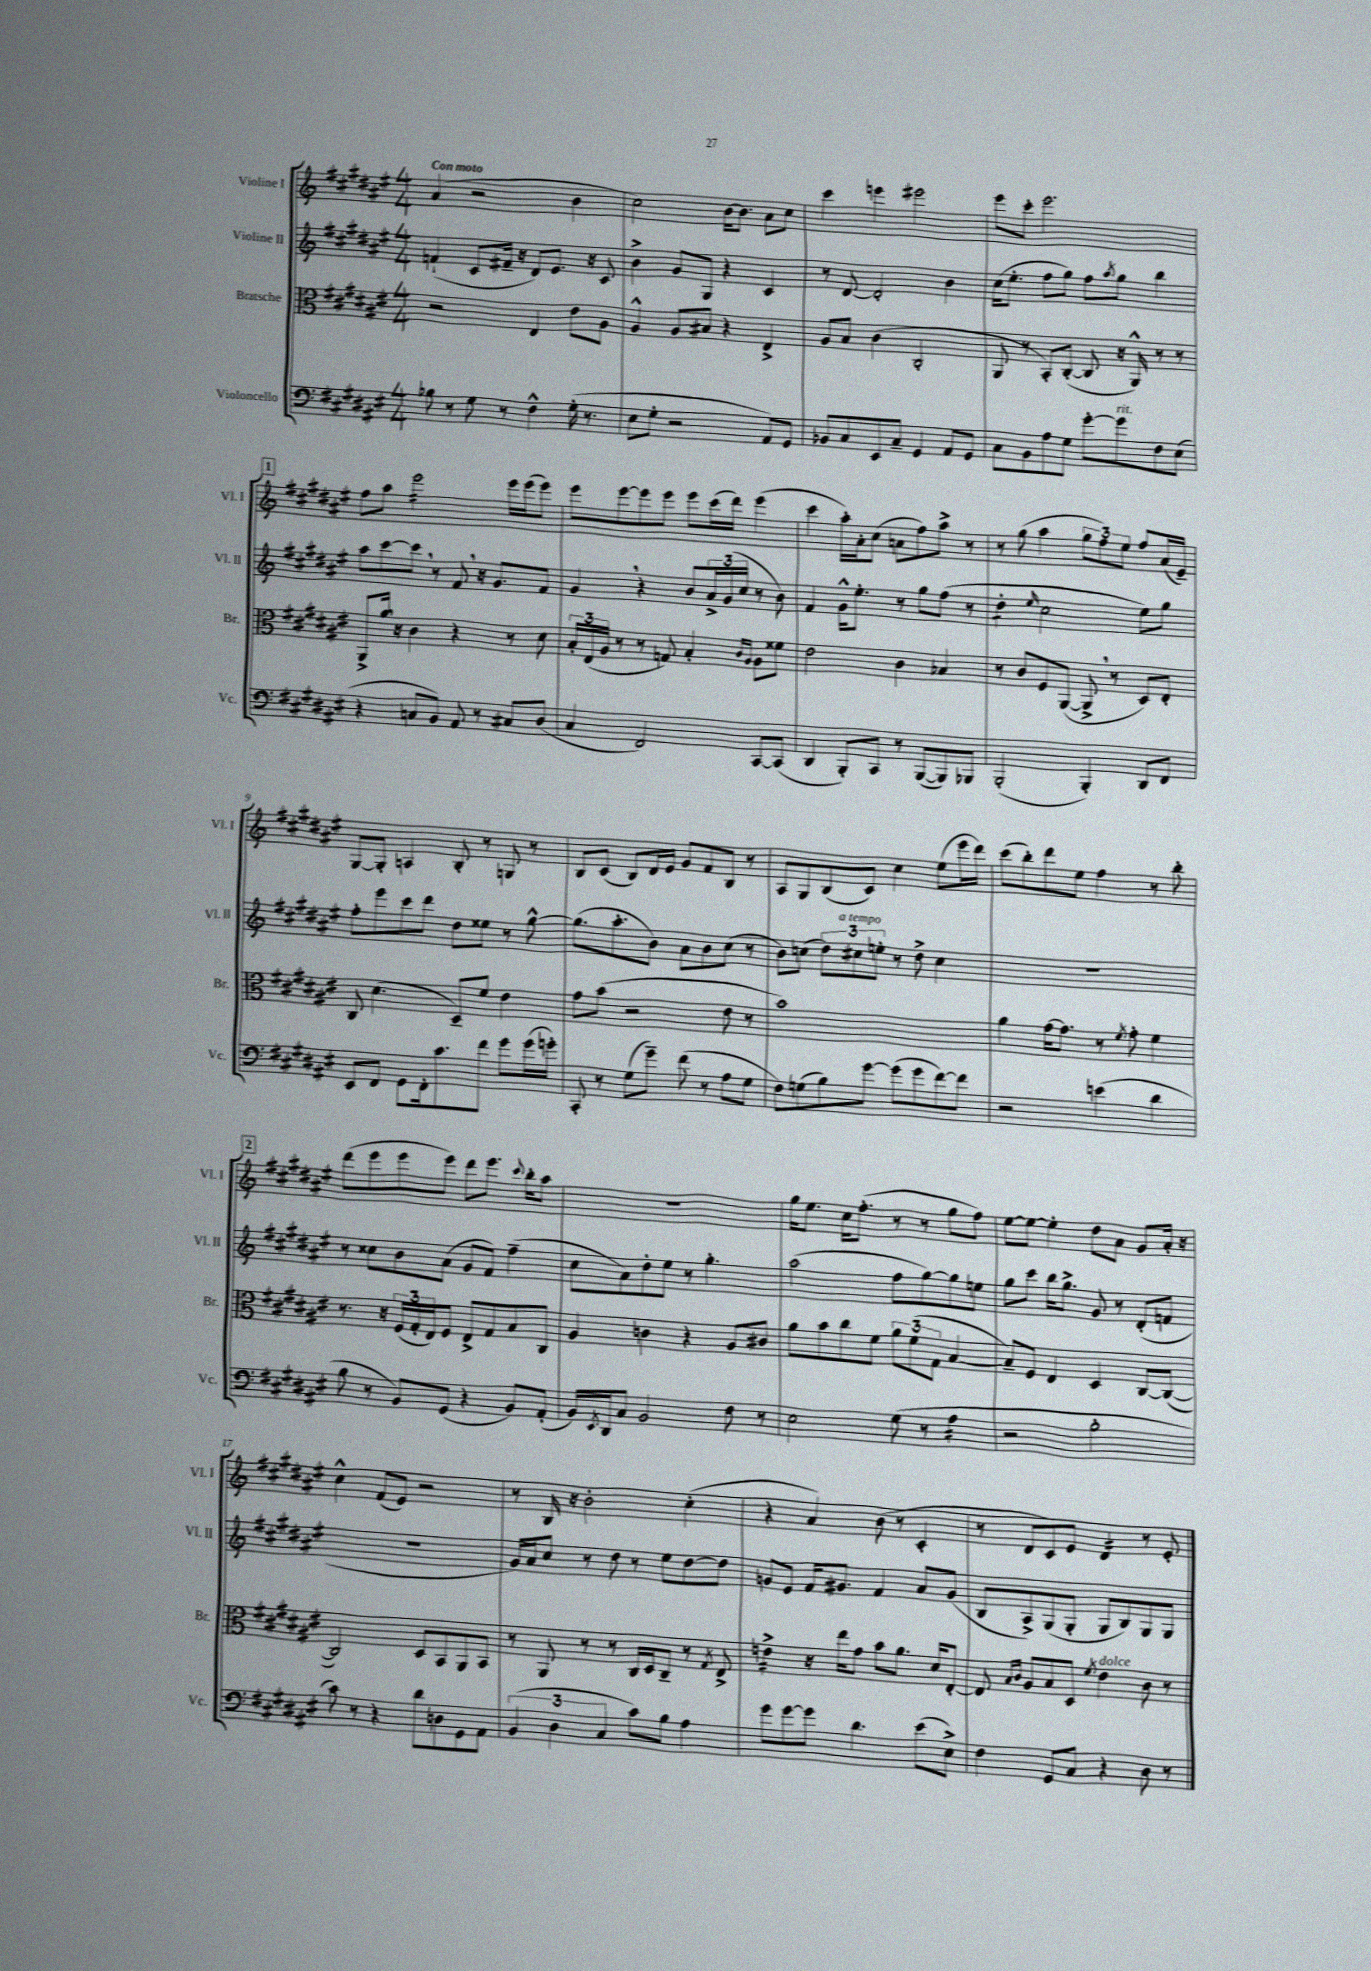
<<
\new StaffGroup <<
\new Staff = "s0" \with { instrumentName = "Violine I" shortInstrumentName = "Vl. I" } {
    \clef treble \key fis \major \numericTimeSignature \time 4/4 \tempo "Con moto"
    ais'4( r2 b'4 |
    cis''2) b'16~ b'8. ais'8 cis''8 |
    cis'''4 e'''4 eis'''2 |
    eis'''8 cis'''8-. eis'''2. |
    \mark \markup { \box "1" } fis''8 ais''8 eis'''2:16 eis'''16 eis'''16( eis'''8) |
    eis'''8 eis'''8~ eis'''8 eis'''8 eis'''8 cis'''16( dis'''16) eis'''4( |
    cis'''4 ais''16-.) ais'16-. cis''8( a'8 fis''8) ais''8-> r8 |
    r8 gis''8( ais''4 \tuplet 3/2 { gis''8 fis''8) eis''8 } fis''8 ais'16( eis'16--) |
    gis8~ gis8-. a4 b8-. r8 g8 r8 |
    b8 cis'8( b8) dis'16 eis'16 gis'8 fis'8 b8 r8 |
    ais8 gis8 b8( cis'8) cis''4 eis''8( eis'''16 dis'''16) |
    cis'''8( b''8-.) dis'''8 eis''8 fis''4 r8 b''8-. |
    \mark \markup { \box "2" } dis'''8( eis'''8 eis'''8 eis'''8) dis'''8 eis'''8. \appoggiatura { cis'''8 } b''16-. ais''8 |
    R1 |
    gis''16 eis''8. cis''16 fis''8.-.( r8 r8 gis''8 fis''8) |
    eis''8~ eis''8~ eis''4-. dis''8 ais'8 gis'8 ais'16-. r16 |
    cis''4-^ fis'8( eis'8) r2 |
    r8 b16 r16 b'2-. cis''4-.( |
    r4 ais'4) b'8( r8 cis'4-. |
    r8 dis'8 cis'8) eis'8 dis'4:16 r8 eis'8-. \bar "|." |
}
\new Staff = "s1" \with { instrumentName = "Violine II" shortInstrumentName = "Vl. II" } {
    \clef treble \key fis \major \numericTimeSignature \time 4/4
    f'4-!( cis'8 fis'16-- r16 dis'8) eis'8. r16 cis'8 |
    b'4-> gis'8 gis8 r4 cis'4 |
    r8 dis'8~ dis'2-. b'4 |
    cis''16( eis''8.-. fis''8 gis''8) fis''8 \acciaccatura { ais''8 } gis''8 b''4 |
    \mark \markup { \box "1" } ais''8 cis'''8~ cis'''8 \breathe r8 fis'8 \breathe r16 gis'8. fis'8 |
    gis'4 \breathe r4 b'8 \tuplet 3/2 { ais'16-> gis'16( cis''16 } r8 b'8) |
    fis'4 gis'16-^ eis''8.-. r8 gis''8 fis''8( r8 |
    dis''4:8-. \grace { eis''16 } cis''2 eis''8) gis''8 |
    fis''8-. eis'''8 cis'''8 dis'''8 dis''8 eisis''8 r8 gis''8~-^ |
    gis''8.( ais''8.-. b'8) ais'8 b'8 cis''8( r8 |
    b'8) c''8( \tuplet 3/2 { dis''8) cis''8^\markup { \italic "a tempo" } e''8-. } r8 dis''8-> cis''4 |
    R1 |
    \mark \markup { \box "2" } r8 cisis''8 b'8 ais'8( gis'8 fis'8) fis''4--( |
    cis''8 ais'8) dis''8-. eis''8 r8 gis''4.-. |
    ais''2( fis''8 gis''8~) gis''8 e''8 |
    gis''8 cis'''8 b''16 gis''8.-> gis'8 r8 dis'8-.( f'8 |
    R1 |
    gis'16) ais'16 cis''8 r8 dis''8 r8 eis''8 dis''8~ dis''8 |
    g'8 eis'8 fis'16 gis'8. fis'4 ais'8 gis'8( |
    b8 ais8->) gis8( gis8-. gis8 b8) gis8 gis8 \bar "|." |
}
\new Staff = "s2" \with { instrumentName = "Bratsche" shortInstrumentName = "Br." } {
    \clef alto \key fis \major \numericTimeSignature \time 4/4
    r2 eis4 eis'8 ais8 |
    ais4-^ ais8 bis8 r4 eis4-> |
    ais8 b8 cis'4( cis2-. |
    ais,8 r8 b,8-.) cis8~-.( cis8 r16 ais,16-^) r8 r8 |
    \mark \markup { \box "1" } ais,8-> ais'16 \breathe r16 cis'4 r4 r8 dis'8 |
    \tuplet 3/2 { b16-. eis16( ais16 } r8 r8 g8) b4-. \grace { cis'16 ais16 } ais8 fisis'8 |
    eis'2 cis'4 bes4 |
    r8 cis'8 fis8 ais,8~( ais,8-> \breathe r8 dis8) eis8-. |
    cis8 dis'4.( dis8--) fis'8 eis'4 |
    gis'8 b'8( r2 eis'8 r8 |
    b'1) |
    ais'4 gis'16~ gis'8. r8 \acciaccatura { fis'8 } gis'8-. fis'4 |
    \mark \markup { \box "2" } r8. r16 \tuplet 3/2 { fis16( gis16-. eis16) } fis8 eis8-> gis8 b8 cis8 |
    ais4 c'4 r4 ais8 cis'8 |
    ais'8 b'8 cis''8 fis'8 \tuplet 3/2 { ais'8 fis'8( gis8 } b4~ |
    b8--) fis8 eis4 dis4 cis8~ cis8~( |
    cis2) dis8 b,8 ais,8 b,8 |
    r8 ais,8 r8 r8 cis16 dis16 cis8-- r8 \acciaccatura { gis8 } eis8-> |
    e'4:16-> r16 eis''16 gis'8 b'8 ais'8. dis'16 eis8~-. |
    eis8 \grace { b16 cis'16 } ais8 b8 dis8 \acciaccatura { fis'8 } eis'4^\markup { \italic "dolce" } cis'8 r8 \bar "|." |
}
\new Staff = "s3" \with { instrumentName = "Violoncello" shortInstrumentName = "Vc." } {
    \clef bass \key fis \major \numericTimeSignature \time 4/4
    bes8 r8 gis8 r8 fis4-^ gis16-.( r8. |
    eis8 gis8-. r2 ais,8) gis,8 |
    bes,8 cis8 eis,8 cis8-- gis,4 ais,8 gis,8 |
    cis8 b,8 ais8 gis8 gis'8~-. gis'8^\markup { \italic "rit." } fis8 eis8( |
    \mark \markup { \box "1" } r4 c8 b,8) ais,8 r8 cis8 dis8( |
    cis4 fis,2) cis,8~ cis,8( |
    dis,4 b,,8-.) cis,8 r8 b,,8~( b,,8) bes,,8 |
    b,,2-.( b,,4-.) dis,8 fis,8 |
    eis,8 fis,8 gis,8 fis,16-. cis'8. fis'8 gis'8 gis'16( g'16-.) |
    cis,8-. r8 gis8( gis'8--) fis'8( r8 ais8 gis8 |
    fis8) g8( b8) gis'8~ gis'8( gis'8 fis'8~) fis'8 |
    r2 e'4( dis'4 |
    \mark \markup { \box "2" } b8 r8 b,8) gis,8( r4 b,8) ais,8-.( |
    b,16) \acciaccatura { eis,8 } dis,16 cis8 b,2 fis8 r8 |
    eis2 gis8( r8 ais4:16 |
    r2 b2-. |
    cis'8) r8 r4 dis'8 d8 gis,8 ais,8 |
    \tuplet 3/2 { b,4( dis4 cis4 } cis'8) b8 ais4 |
    gis'8 gis'8~ gis'8 dis'4. eis'8( eis8->) |
    fis4 gis,8 cis8 r4 dis8 r8 \bar "|." |
}
>>
>>
